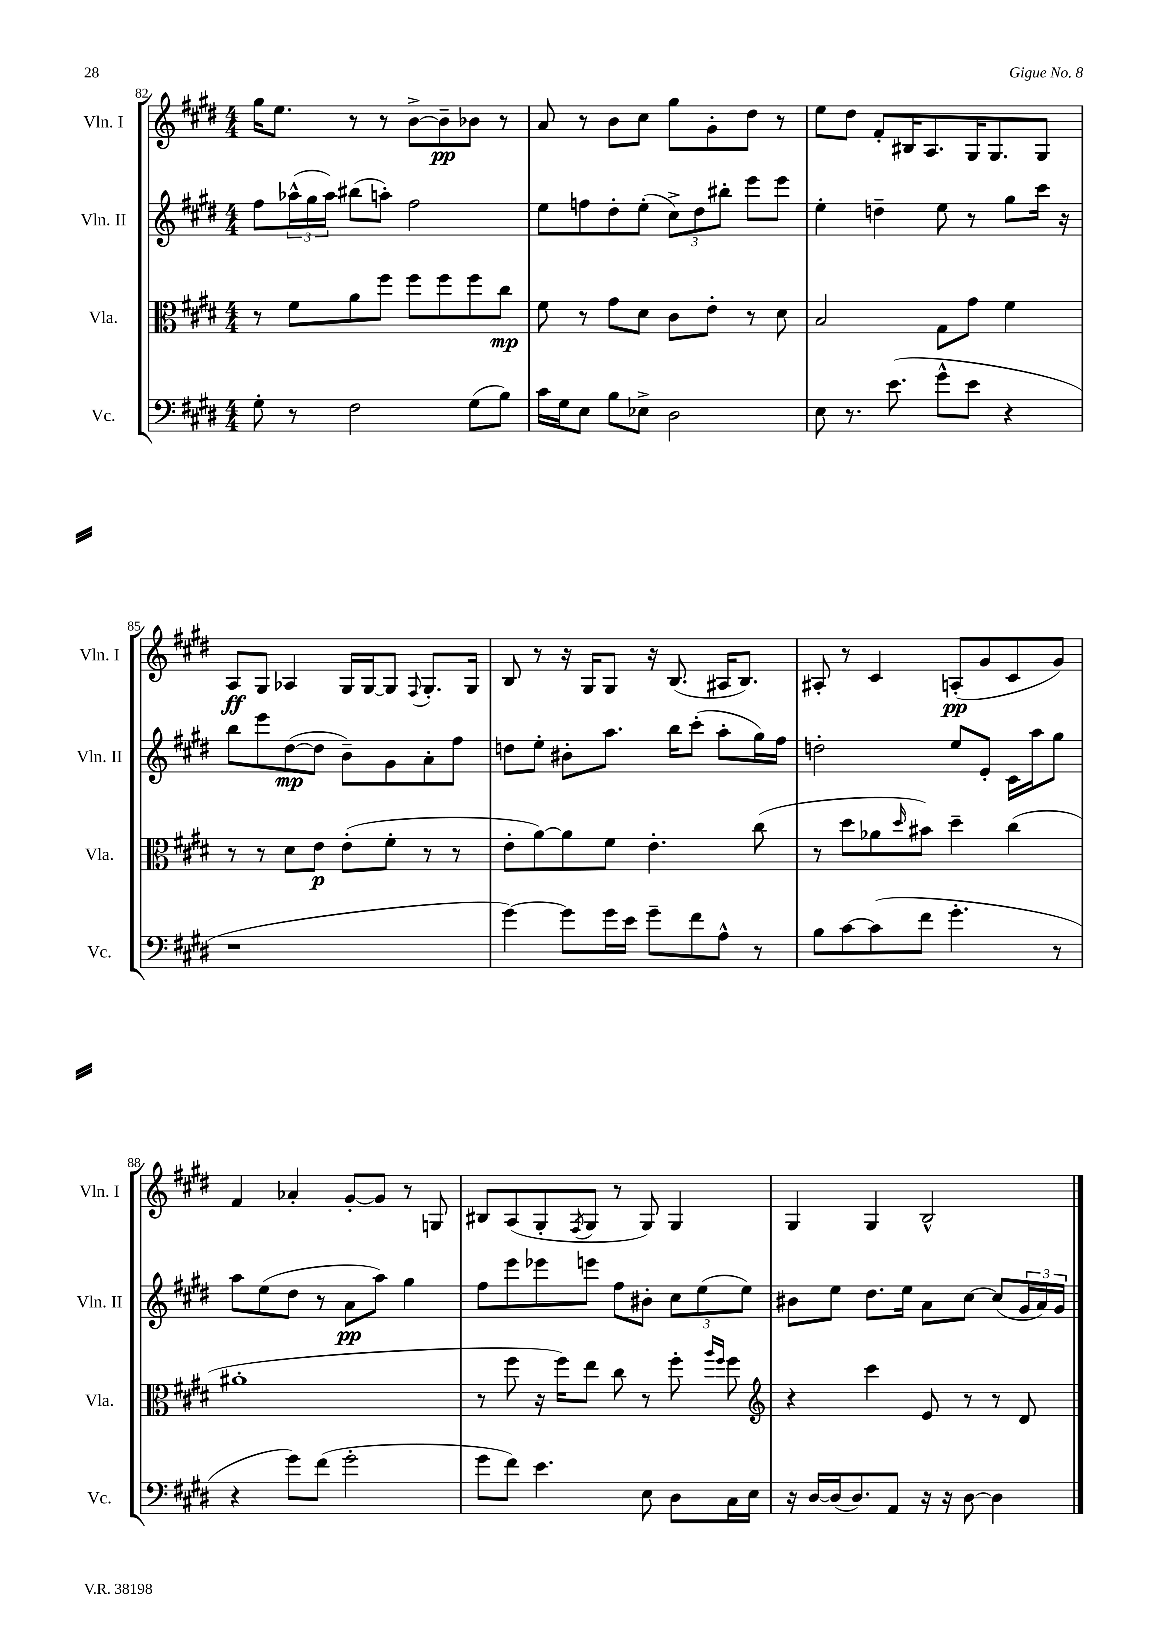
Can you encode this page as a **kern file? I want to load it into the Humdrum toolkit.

**kern	**kern	**kern	**kern
*staff4	*staff3	*staff2	*staff1
*clefF4	*clefC3	*clefG2	*clefG2
*k[f#c#g#d#]	*k[f#c#g#d#]	*k[f#c#g#d#]	*k[f#c#g#d#]
*M4/4	*M4/4	*M4/4	*M4/4
8G#'	8r	8ff#	16gg#
.	.	.	8.ee
8r	8f#	(24aa-^^	.
.	.	24gg#	.
.	.	24aa-)	.
2F#	8a	(8bb#	8r
.	8ff#	8aa')	8r
.	8ff#	2ff#	[8b^
.	8ff#	.	8b~]
(8G#	8ff#	.	8b-
8B)	8cc#	.	8r
=	=	=	=
16c#	8f#	8ee	8a
16G#	.	.	.
8E	8r	8ff	8r
8B	8g#	8dd#'	8b
8E-^	8d#	(8ee'	8cc#
2D#	8c#	12cc#^)	8gg#
.	.	12dd#	.
.	8e'	.	8g#'
.	.	12bb#'	.
.	8r	8eee	8dd#
.	8d#	8eee	8r
=	=	=	=
8E	2B	4ee'	8ee
8.r	.	.	8dd#
.	.	4dd~	8f#'
(8.e	.	.	.
.	.	.	16B#
.	.	.	8.A
8g#^^	8G#	8ee	.
8e	8g#	8r	16G#
.	.	.	8.G#
4r	4f#	8gg#	.
.	.	16ccc#	8G#
.	.	16r	.
=	=	=	=
1r	8r	8bb	8A
.	8r	8eee	8G#
.	8d#	([8dd#	4A-
.	8e	8dd#]	.
.	(8e'	8b~)	16G#
.	.	.	[16G#
.	8f#'	8g#	8G#]
.	.	.	8qqF#
.	8r	8a'	8.G#'
.	8r	8ff#	.
.	.	.	16G#
=	=	=	=
[4g#)	8e'	8dd	8B
.	[8a)	8ee'	8r
8g#]	8a]	8b#'	16r
.	.	.	16G#
16g#	8f#	8.aa	8G#
16e	.	.	.
8g#~	4.e'	.	16r
.	.	16bb	(8.B
8f#	.	(8ccc#'	.
8A^^	.	8aa'	16A#
.	.	.	8.B)
8r	(8cc#	16gg#)	.
.	.	16ff#	.
=	=	=	=
8B	8r	2dd'	8A#'
[8c#	8dd#	.	8r
(8c#]	8a-	.	4c#
.	16qqdd#	.	.
8f#	8b#)	.	.
4.g#'	4dd#~	8ee	(8A'
.	.	8e'	8g#
.	(4cc#	16c#	8c#
.	.	16aa	.
8r	.	8gg#	8g#)
=	=	=	=
4r	1a#'	8aa	4f#
.	.	(8ee	.
8g#)	.	8dd#	4a-'
(8f#	.	8r	.
2g#'	.	8a	[8g#'
.	.	8aa)	8g#]
.	.	4gg#	8r
.	.	.	8G
=	=	=	=
8g#	8r	8ff#	8B#
8f#)	8ff#	8eee	(8A
4.e	16r	8eee-	8G#'
.	16ff#)	.	.
.	.	.	8qF#
.	8ee	8eee	8G#
.	8cc#	8ff#	8r
8E	8r	8b#'	8G#)
8D#	8ff#'	12cc#	4G#
.	.	(12ee	.
.	16qqaa	.	.
.	16qqff#	.	.
16C#	8ff#	.	.
.	.	12ee)	.
16E	.	.	.
=	=	=	=
*	*clefG2	*	*
16r	4r	8b#	4G#
[16D#	.	.	.
(16D#]	.	8ee	.
8.D#)	.	.	.
.	4ccc#	8.dd#	4G#
8AA	.	.	.
.	.	16ee	.
16r	8e	8a	2B^^
16r	.	.	.
[8D#	8r	[8cc#	.
4D#]	8r	(8cc#]	.
.	8d#	24g#	.
.	.	24a)	.
.	.	24g#	.
==	==	==	==
*-	*-	*-	*-
